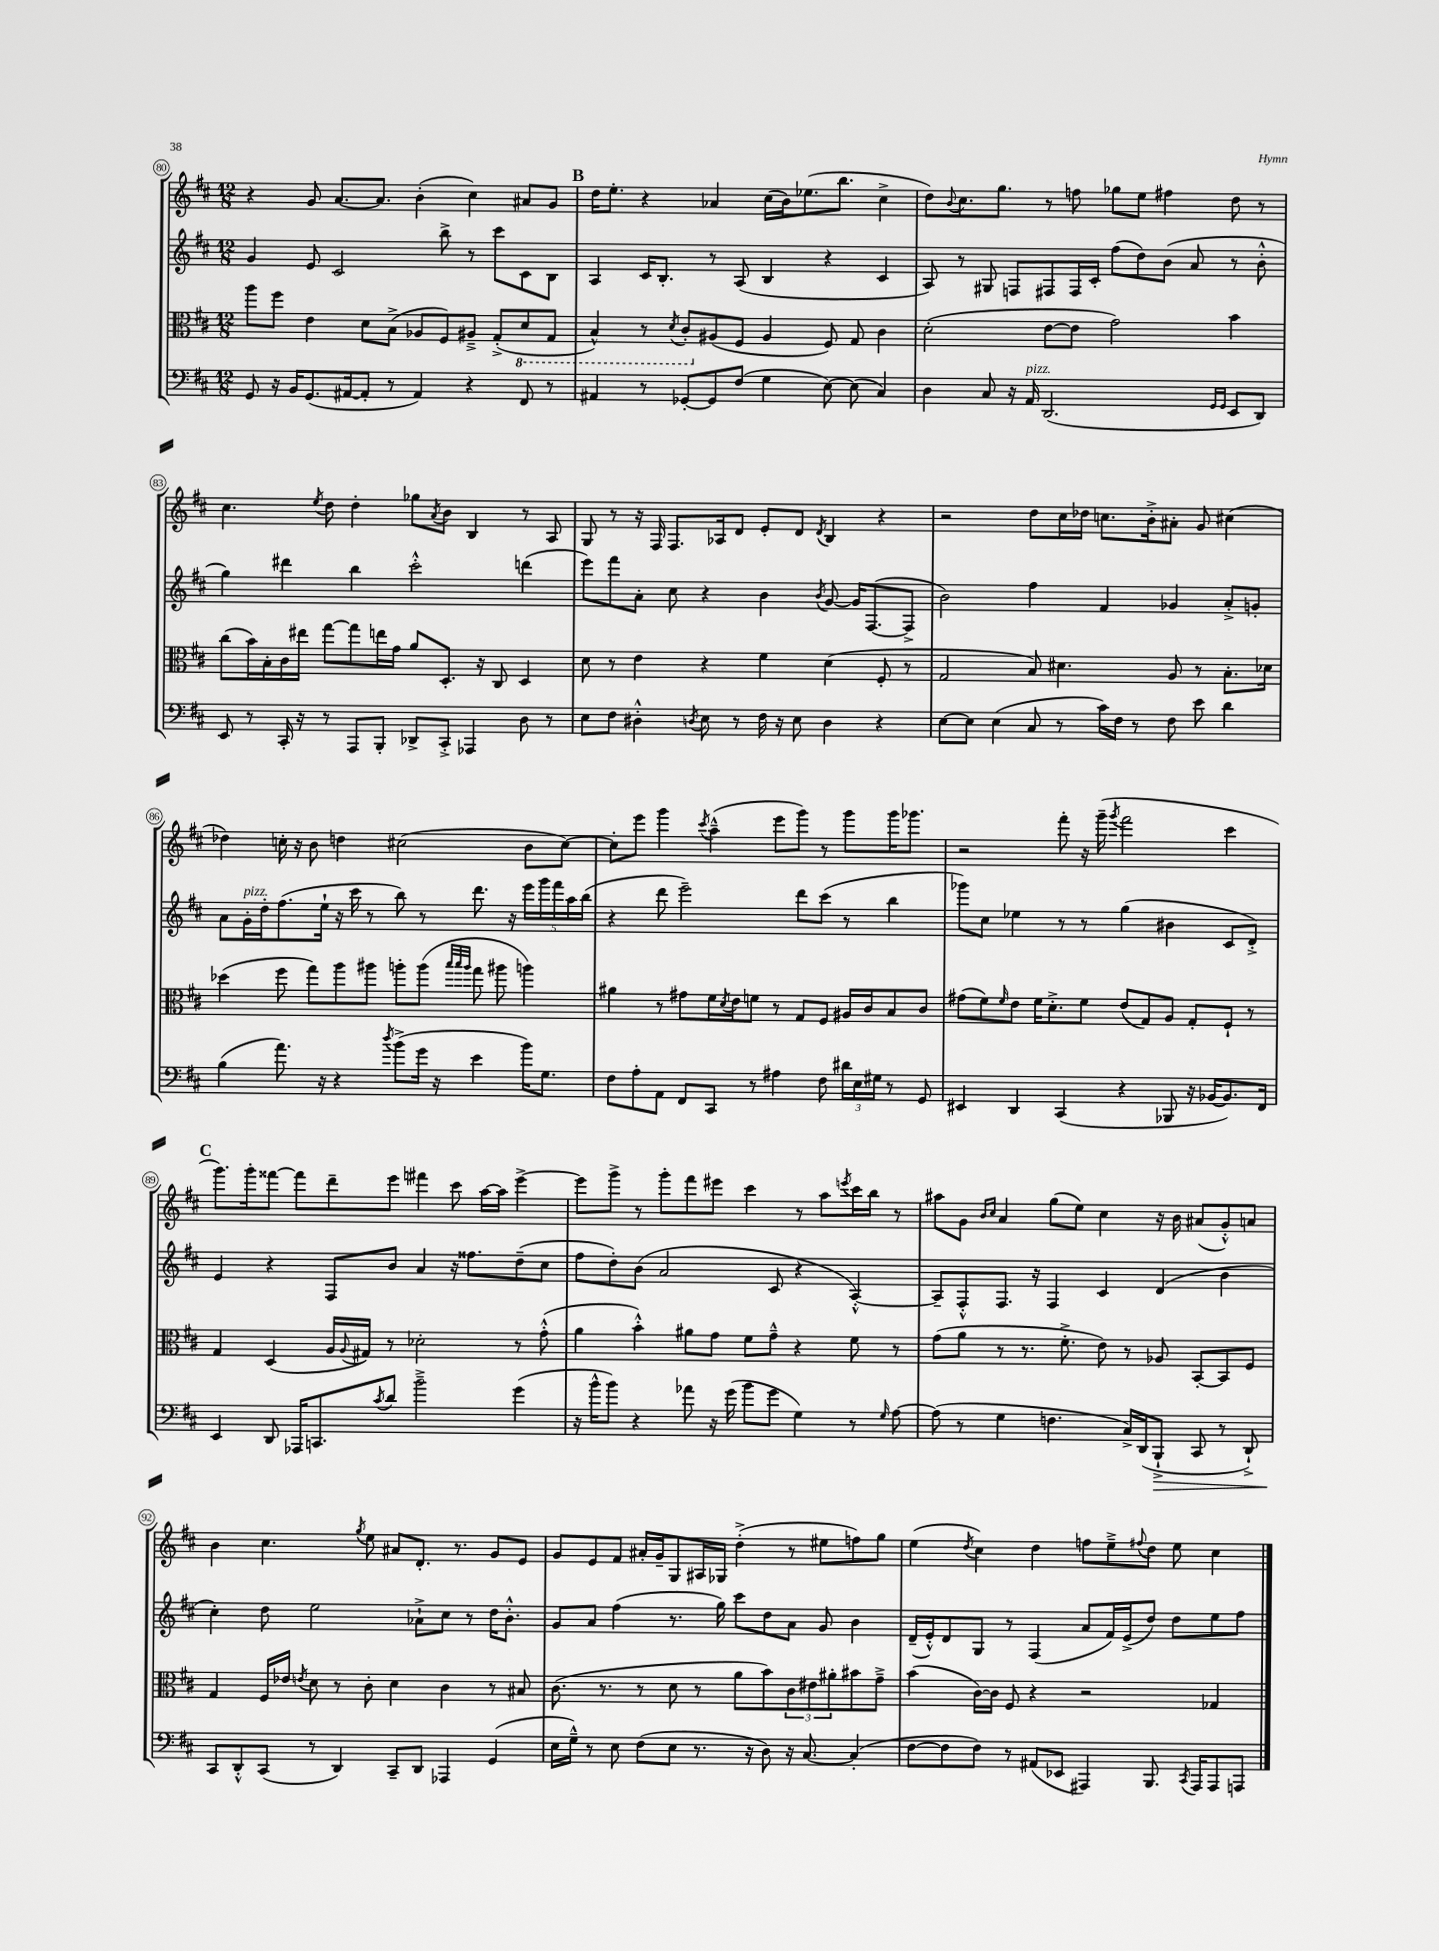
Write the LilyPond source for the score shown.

<<
\new StaffGroup <<
\new Staff = "s0" {
    \clef treble \key d \major \numericTimeSignature \time 12/8
    r4 g'8 a'8.~ a'8. b'4-.( cis''4) ais'8 g'8 |
    \mark \markup { \bold "B" } d''16 e''8.-. r4 aes'4 cis''16( b'16) ees''8.( b''8. cis''4-> |
    d''8) \appoggiatura { b'8 } cis''8. g''8. r8 f''8 ges''8 e''8 fis''4 d''8 r8 |
    cis''4. \acciaccatura { e''8 } d''8 d''4-. ges''8 \acciaccatura { a'8 } b'8 b4 r8 a8 |
    g8 r8 r16 fis16 fis8. aes16 d'8 e'8-. d'8 \acciaccatura { d'8 } b4 r4 |
    r2 d''8 cis''16 des''16 c''8. b'16-.-> ais'8-. g'8 cis''4( |
    des''4) c''16-. r16 b'8 d''4 cis''2( b'8 cis''8~) |
    cis''8-. e'''8 g'''4 \acciaccatura { cis'''8 } a''4---^( e'''8 g'''8) r8 g'''8 g'''16 ges'''8. |
    r2 fis'''8-. r16 g'''16--( \acciaccatura { g'''8 } fis'''2 cis'''4 |
    \mark \markup { \bold "C" } g'''8.) g'''16-. fisis'''8~ fisis'''8 d'''8-- e'''8 fis'''4 cis'''8 a''16~ a''16 e'''4~-> |
    e'''8 g'''8-> r8 g'''8-. fis'''8 eis'''8 cis'''4 r8 a''8 \acciaccatura { e'''8 } cis'''16 b''16 r8 |
    ais''8 g'8 \grace { b'16 cis''16 } a'4 g''8( e''8) cis''4 r16 b'16 ais'8( g'8-.-^) a'8 |
    b'4 cis''4. \acciaccatura { g''8 } e''8 ais'8 d'8.-. r8. g'8 e'8 |
    g'8 e'8 fis'8 ais'16-. g'16-- g8 ais16 ges16 d''4-.->( r8 eis''8 f''8) g''8 |
    e''4( \acciaccatura { d''8 } cis''4) d''4 f''8 e''8---> \appoggiatura { fis''8 } d''8 e''8 cis''4 \bar "|." |
}
\new Staff = "s1" {
    \clef treble \key d \major \numericTimeSignature \time 12/8
    g'4 e'8 cis'2 b''8-> r8 cis'''8 cis'8 b8 |
    \mark \markup { \bold "B" } a4 cis'16 b8.-. r8 a8( b4 r4 cis'4 |
    a8) r8 gis8 f8 fis8 fis16 cis'16-. fis''8( d''8) b'8( a'8 r8 b'8-.-^ |
    g''4) dis'''4 b''4 cis'''2-.-^ d'''4( |
    e'''8) fis'''8 a'8-. cis''8 r4 b'4 \acciaccatura { b'8 } g'8~ g'16 fis8.~( fis8-> |
    b'2) fis''4 fis'4 ges'4 a'8-.-> g'8-. |
    a'8 g'16-.^\markup { \italic "pizz." } d''16-. fis''8.( e''16-! r16 cis'''16 r8 b''8) r8 d'''8. r16 \tuplet 5/4 { e'''16 g'''16 fis'''16 a''16 b''16( } |
    r4 d'''8 e'''2--) d'''8 cis'''8( r8 b''4 |
    ges'''8) cis''8 ees''4 r8 r8 g''4( bis'4 cis'8 d'8-.->) |
    \mark \markup { \bold "C" } e'4 r4 fis8 b'8 a'4 r16 fisis''8. d''8--( cis''8 |
    fis''8 d''8-.) b'8( a'2 cis'8 r4 a4~-.-^) |
    a8-- fis8-.-^ fis8. r16 fis4 cis'4 d'4( b'4 |
    cis''4-.) d''8 e''2 aes'8-!-> cis''8 r8 d''16 b'8.-.-^ |
    g'8 a'8 fis''4( r8. g''16) cis'''8 d''8 a'8 g'8 b'4 |
    d'16--( e'16-.-^) d'8 g8 r8 fis4( a'8 fis'16) e'16->( d''8) d''8 e''8 fis''8 \bar "|." |
}
\new Staff = "s2" {
    \clef alto \key d \major \numericTimeSignature \time 12/8
    a''8 fis''8 e'4 d'8 b8->( aes8 fis8) ais8---> g8-.->( \ottava #-1 d8 g,8 |
    \mark \markup { \bold "B" } b,4-^) r8 \acciaccatura { d8 } cis8-. \ottava #0 ais8( fis8 ais4 fis8) g8 cis'4 |
    d'2-.( e'8~ e'8 g'2) b'4 |
    cis''8( b'16) b16-. cis'16 eis''16 g''8~ g''8 e''16 g'16 a'8 d8.-. r16 cis8 d4 |
    d'8 r8 e'4 r4 fis'4 d'4( fis8-. r8 |
    g2 b8) dis'4. a8 r8 b8.-. des'16 |
    des''4( fis''8 g''8) a''8 ais''8 a''8-. a''8( \grace { b''32 b''32 a''32 } g''8 ais''8 a''4) |
    ais'4 r8 gis'8 fis'16 \acciaccatura { d'8 } e'16 f'8 r8 g8 fis8 ais16 cis'16 b8 cis'8 |
    gis'8( fis'8) \grace { fis'16 } e'8 fis'16 d'8.-.-> fis'8 e'8( g8) a8 g8-. fis8-! r8 |
    \mark \markup { \bold "C" } g4 d4( a16 \appoggiatura { a8 } gis16) r8 des'2-. r8 g'8-.-^( |
    a'4 b'4-.-^) ais'8 g'8 fis'8 g'8---^ r4 fis'8 r8 |
    g'8( a'8 r8 r8. fis'8.-.-> e'8) r8 aes8 b,8~-. b,8 fis8 |
    g4 fis16 ees'16 \acciaccatura { e'8 } d'8 r8 cis'8-. d'4 cis'4 r8 bis8 |
    cis'8.( r8. r8 d'8 r8 a'8 b'8) \tuplet 3/2 { cis'8 eis'8 ais'8-. } bis'8 g'8---> |
    b'4( cis'16~) cis'16 fis8 r4 r2 ges4 \bar "|." |
}
\new Staff = "s3" {
    \clef bass \key d \major \numericTimeSignature \time 12/8
    g,8 r16 b,16 g,8.( ais,16~ ais,8-. r8 ais,4) r4 fis,8 r8 |
    \mark \markup { \bold "B" } ais,4 r8 ges,8~-. ges,8 fis8( g4 e8~) e8( cis4) |
    d4 cis8 r16 a,16^\markup { \italic "pizz." } d,2.( \grace { g,16 g,16 } e,8 d,8) |
    e,8 r8 cis,16-. r16 r8 a,,8 b,,8-. des,8-> cis,8-.-> aes,,4 d8 r8 |
    e8 fis8 dis4-.-^ \acciaccatura { d8 } e8 r8 fis16 r16 e8 d4 r4 |
    e8~ e8 e4( cis8 r8 cis'16) fis16 r8 fis8 e'8 d'4 |
    b4( a'8.) r16 r4 \acciaccatura { d''8 } b'8->( g'16 r16 e'4 b'16) g8. |
    fis8 a8-. a,8 fis,8 cis,8 r8 ais4 fis8 \tuplet 3/2 { dis'16 e16 gis16 } r8 g,8 |
    eis,4 d,4 cis,4( r4 bes,,8 r16 bes,16~ bes,8.) fis,16 |
    \mark \markup { \bold "C" } e,4 d,8 aes,,16 c,8. \acciaccatura { cis'8 } d'8 b'2---> g'4( |
    r16 b'16-^ b'8) r4 aes'8 r16 g'16( b'8 g'8 g4) r8 \grace { g16 } a8~ |
    a8( r8 g4 f4. cis16->) d,16( b,,8-!->\> cis,8 r8 d,8-!->) |
    cis,8\! d,8-.-^ cis,8( r8 d,4) cis,8-- d,8 aes,,4 g,4( |
    e16 g16---^) r8 e8 fis8( e8 r8. r16 d8) r16 cis8.~ cis4-.( |
    fis8~ fis8 fis8) r8 ais,8( ees,8 ais,,4) b,,8. \acciaccatura { cis,8 } ais,,16 ais,,8 a,,8 \bar "|." |
}
>>
>>
\layout { \context { \Score currentBarNumber = #80 \override BarNumber.stencil = #(make-stencil-circler 0.1 0.3 ly:text-interface::print) } }
